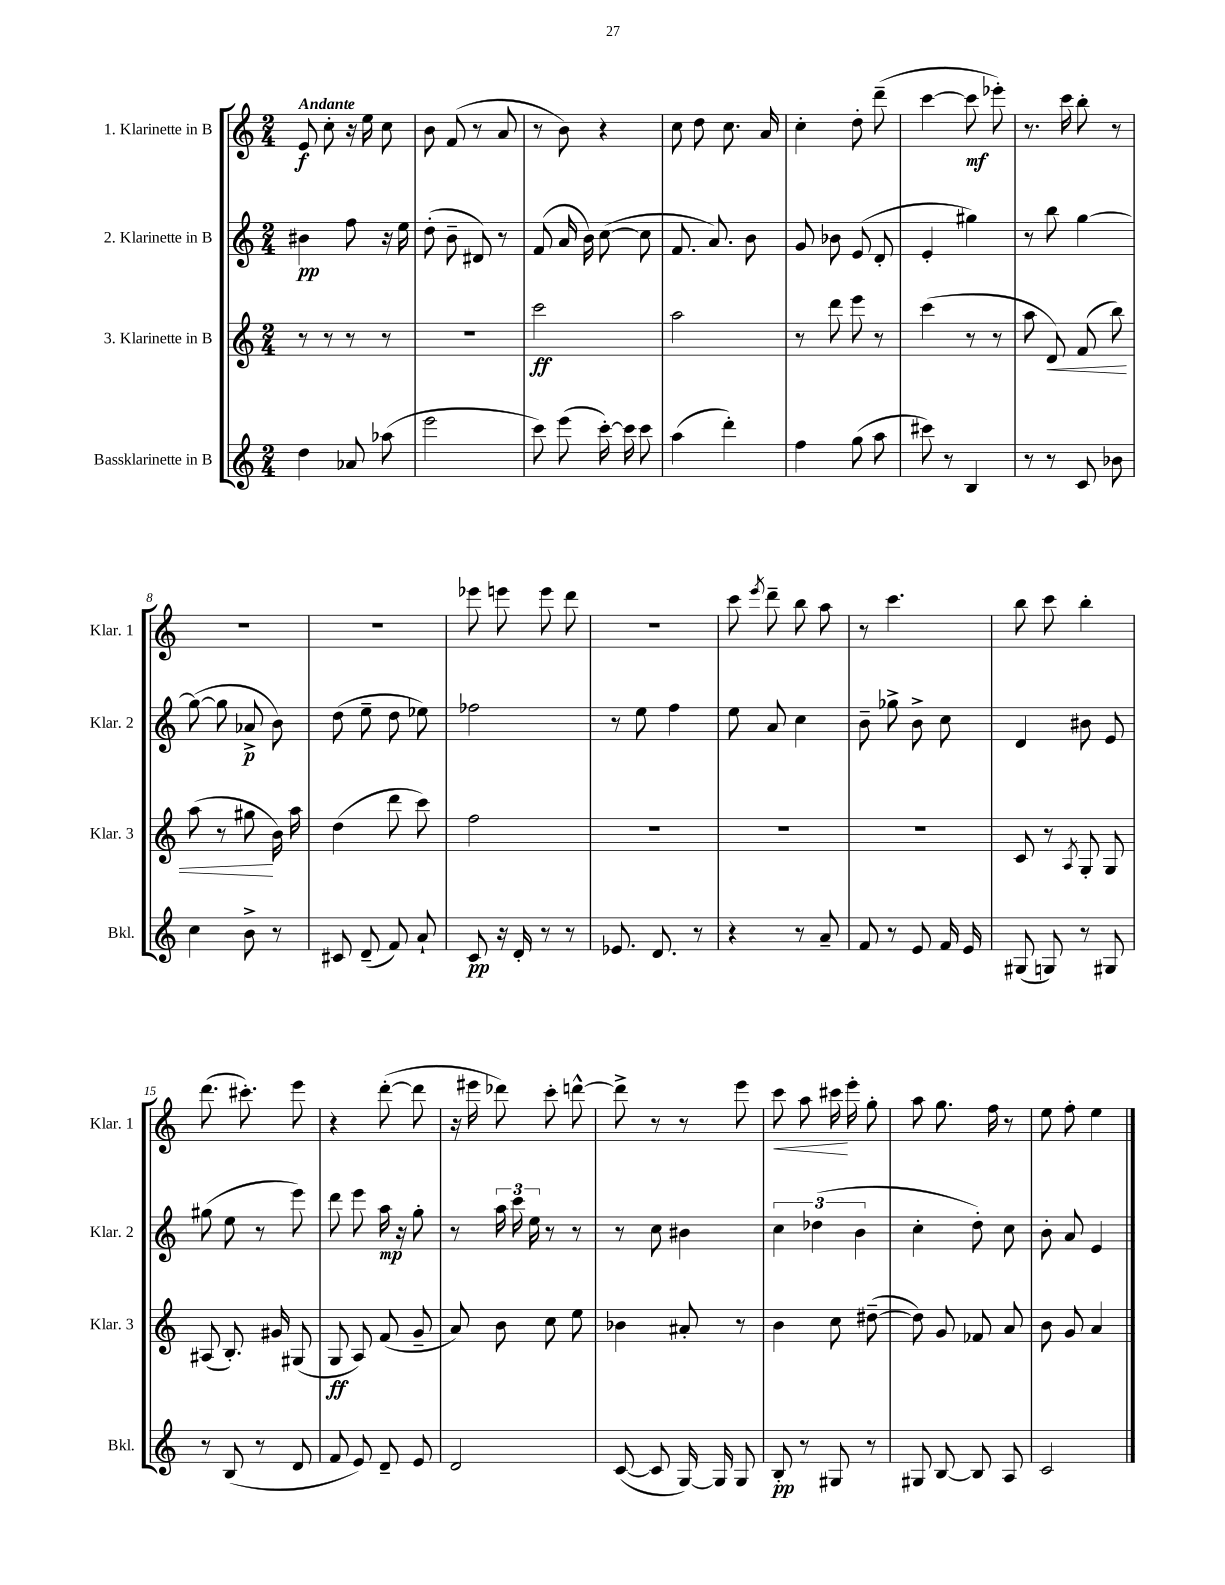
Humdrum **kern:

**kern	**kern	**kern	**kern
*staff4	*staff3	*staff2	*staff1
*clefG2	*clefG2	*clefG2	*clefG2
*k[]	*k[]	*k[]	*k[]
*M2/4	*M2/4	*M2/4	*M2/4
4dd\	8r	4b#\	8e/
.	8r	.	8cc'\
8a-/	8r	8ff\	16r
.	.	.	16ee\
(8aa-\	8r	16r	8cc\
.	.	16ee\	.
=	=	=	=
2eee\	2r	(8dd'\	8b\
.	.	8b~\	(8f/
.	.	8d#/)	8r
.	.	8r	8a/
=	=	=	=
8ccc\)	2ccc\	(8f/	8r
(8eee\	.	16a/	8b\)
.	.	16b\)	.
[16ccc'\)	.	([8cc\	4r
16ccc\]	.	.	.
8ccc\	.	8cc\]	.
=	=	=	=
(4aa\	2aa\	8.f/	8cc\
.	.	.	8dd\
.	.	8.a/)	.
4ddd'\)	.	.	8.cc\
.	.	8b\	.
.	.	.	16a/
=	=	=	=
4ff\	8r	8g/	4cc'\
.	8ddd\	8b-\	.
(8gg\	8eee\	(8e/	8dd'\
8aa\	8r	8d'/	(8ddd~\
=	=	=	=
8ccc#\)	(4ccc\	4e'/	[4ccc\
8r	.	.	.
4B/	8r	4gg#\)	8ccc\]
.	8r	.	8eee-'\)
=	=	=	=
8r	8aa\	8r	8.r
8r	8d/)	8bb\	.
.	.	.	16ccc\
8c/	(8f/	[4gg\	8bb'\
8b-\	8bb\)	.	8r
=	=	=	=
4cc\	(8aa\	(8gg\_	2r
.	8r	8gg\]	.
8b^\	8gg#\	8a-^/	.
8r	16b\)	8b\)	.
.	16aa\	.	.
=	=	=	=
8c#/	(4dd\	(8dd\	2r
(8d~/	.	8ee~\	.
8f/)	8ddd\	8dd\	.
8a`/	8ccc\)	8ee-\)	.
=	=	=	=
8c/	2ff\	2ff-\	8eee-\
16r	.	.	8eee\
16d'/	.	.	.
8r	.	.	8eee\
8r	.	.	8ddd\
=	=	=	=
8.e-/	2r	8r	2r
.	.	8ee\	.
8.d/	.	.	.
.	.	4ff\	.
8r	.	.	.
=	=	=	=
4r	2r	8ee\	8ccc\
.	.	.	8qeee/
.	.	8a/	8ddd~\
8r	.	4cc\	8bb\
8a~/	.	.	8aa\
=	=	=	=
8f/	2r	8b~\	8r
8r	.	8gg-^\	4.ccc\
8e/	.	8b^\	.
16f/	.	8cc\	.
16e/	.	.	.
=	=	=	=
(8G#/	8c/	4d/	8bb\
8G/)	8r	.	8ccc\
.	8qA/	.	.
8r	8G'/	8b#\	4bb'\
8G#/	8G/	8e/	.
=	=	=	=
8r	(8A#/	(8gg#\	(8.ddd\
(8B/	8.B'/)	8ee\	.
.	.	.	8.ccc#'\)
8r	.	8r	.
.	16g#/	.	.
8d/	(8G#/	8eee\)	8eee\
=	=	=	=
8f/	8G/	8ddd\	4r
8e/)	8A/)	8eee\	.
8d~/	(8f/	16aa\	([8ddd'\
.	.	16r	.
8e/	8g~/	8gg'\	8ddd\]
=	=	=	=
2d/	8a/)	8r	16r
.	.	.	16eee#\
.	8b\	24aa\	8ddd-\)
.	.	24ccc\	.
.	.	24ee\	.
.	8cc\	8r	8ccc'\
.	8ee\	8r	[8ddd^^\
=	=	=	=
([8c/	4b-\	8r	8ddd^\]
8c/]	.	8cc\	8r
[16G/)	8a#'/	4b#\	8r
16G/]	.	.	.
8G/	8r	.	8eee\
=	=	=	=
8B'/	4b\	6cc\	8ccc\
8r	.	.	8aa\
.	.	(6dd-\	.
8G#/	8cc\	.	16ccc#\
.	.	.	16eee'\
.	.	6b\	.
8r	([8dd#~\	.	8gg'\
=	=	=	=
8G#/	8dd#\])	4cc'\	8aa\
[8B/	8g/	.	8.gg\
8B/]	8f-/	8dd'\)	.
.	.	.	16ff\
8A/	8a/	8cc\	8r
=	=	=	=
2c/	8b\	8b'\	8ee\
.	8g/	8a/	8ff'\
.	4a/	4e/	4ee\
==	==	==	==
*-	*-	*-	*-
